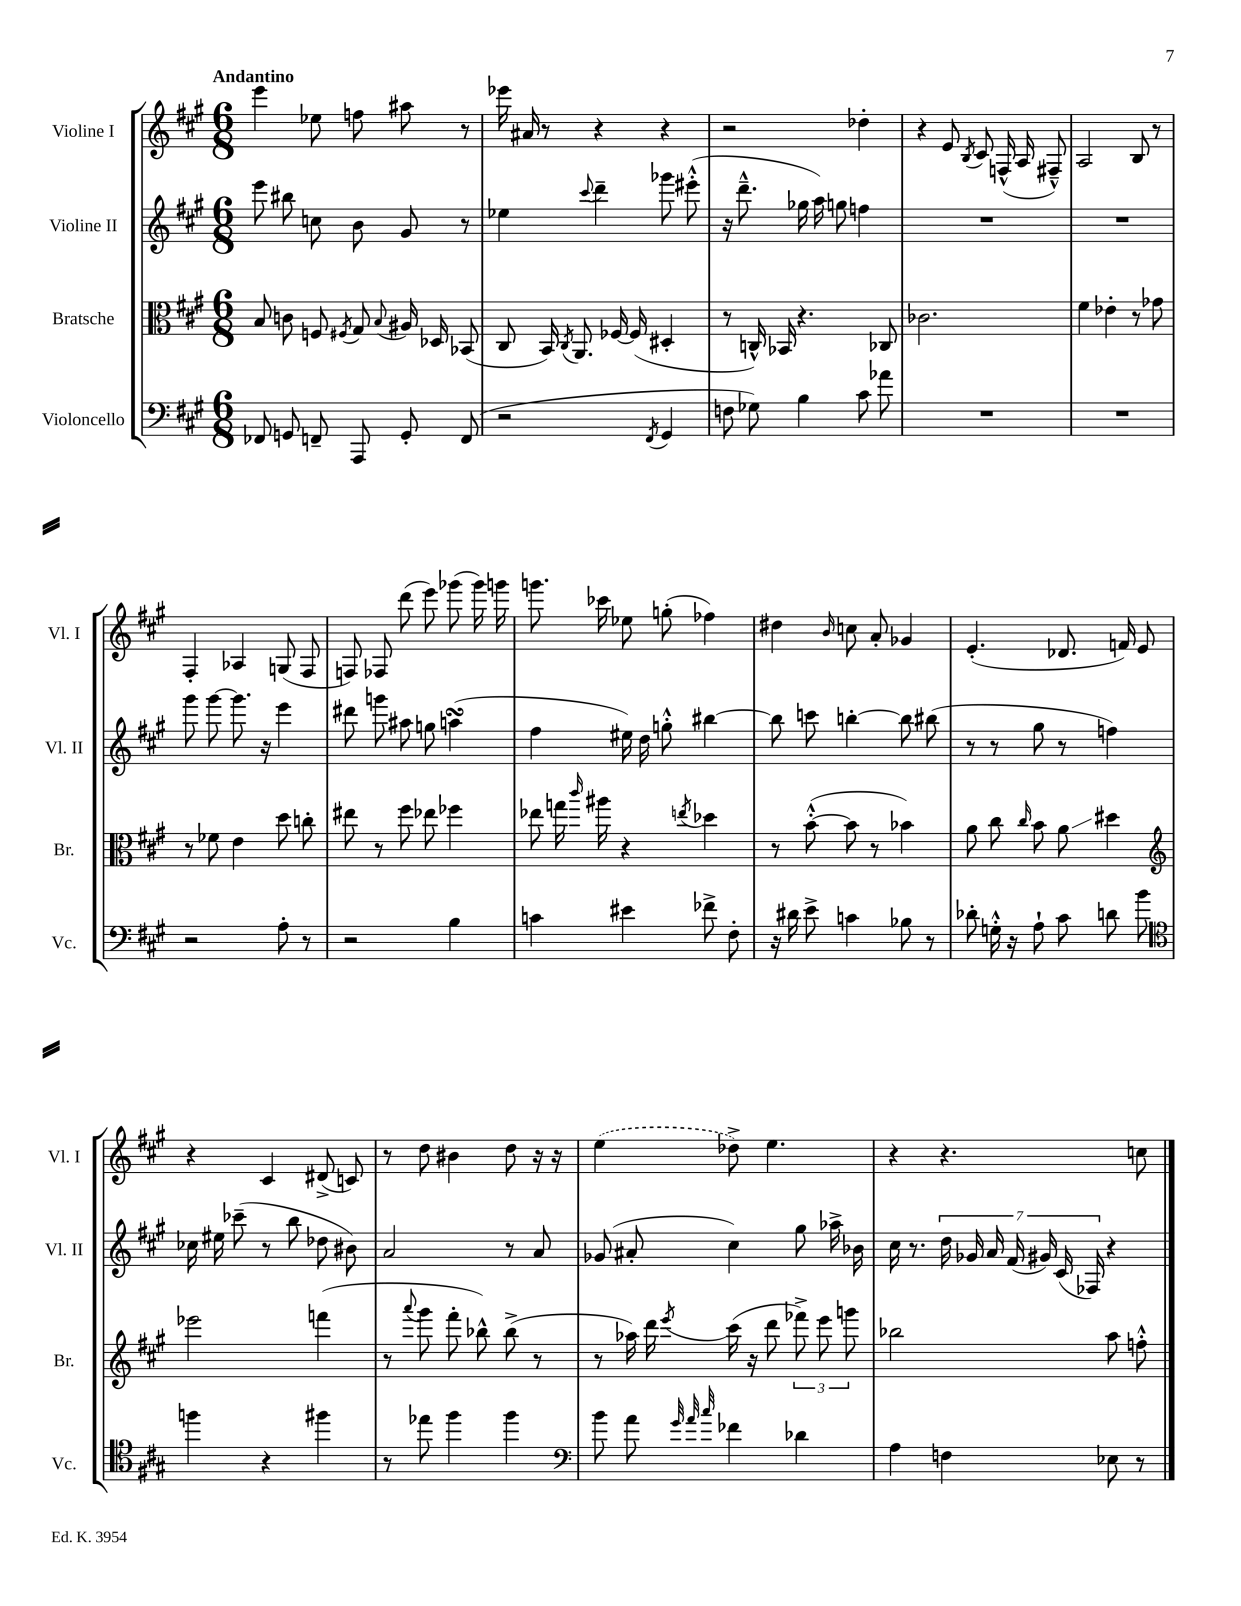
<<
\new StaffGroup <<
\new Staff = "s0" \with { instrumentName = "Violine I" shortInstrumentName = "Vl. I" } {
    \clef treble \key a \major \numericTimeSignature \time 6/8 \tempo "Andantino"
    \autoBeamOff e'''4 ees''8 f''8 ais''8 r8 |
    ees'''16 ais'16 r8 r4 r4 |
    r2 des''4-. |
    r4 e'8 \acciaccatura { b8 } cis'8 f16-^( a16 fis8---^) |
    a2 b8 r8 |
    fis4-. aes4 g8( fis8 |
    f8) fes8 d'''8( e'''8) ges'''8( ges'''16) g'''16 |
    g'''8. ces'''16 ees''8 g''8-.( fes''4) |
    dis''4 \grace { b'16 } c''8 a'8-. ges'4 |
    e'4.-.( des'8. f'16) e'8 |
    r4 cis'4 dis'8->( c'8) |
    r8 d''8 bis'4 d''8 r16 r16 |
    \once \slurDashed e''4( des''8->) e''4. |
    r4 r4. c''8 \bar "|." |
}
\new Staff = "s1" \with { instrumentName = "Violine II" shortInstrumentName = "Vl. II" } {
    \clef treble \key a \major \numericTimeSignature \time 6/8
    \autoBeamOff e'''8 bis''8 c''8 b'8 gis'8 r8 |
    ees''4 \appoggiatura { cis'''8 } d'''4-- ges'''8 eis'''8-.-^( |
    r16 d'''8.---^ ges''16 a''16) g''8 f''4 |
    R2. |
    R2. |
    gis'''8 gis'''8~ gis'''8. r16 e'''4 |
    dis'''8 g'''8 ais''8 g''8 a''4\turn( |
    fis''4 eis''16) d''16 g''8-.-^ bis''4~ |
    bis''8 c'''8 b''4~-. b''8 bis''8( |
    r8 r8 gis''8 r8 f''4) |
    ces''16 eis''16 ces'''8--( r8 b''8 des''8 bis'8) |
    a'2 r8 a'8 |
    ges'8( ais'8-. cis''4) gis''8 aes''16-> bes'16 |
    cis''16 r8. \tuplet 7/4 { d''16 ges'16 a'16 fis'16( gis'16) cis'16( fes16) } r4 \bar "|." |
}
\new Staff = "s2" \with { instrumentName = "Bratsche" shortInstrumentName = "Br." } {
    \clef alto \key a \major \numericTimeSignature \time 6/8
    \autoBeamOff b8 c'8 f8 \acciaccatura { fis8 } gis8 \appoggiatura { b8 } ais16 des16 bes,8( |
    cis8 b,16) \acciaccatura { cis8 } a,8. fes16~ fes16( dis4-. |
    r8 c16-^) bes,16 r4. ces8 |
    ces'2. |
    fis'4 ees'4-. r8 ges'8 |
    r8 fes'8 e'4 d''8 c''8-. |
    eis''8 r8 fis''8 ees''8 fes''4 |
    ees''8 g''16 \grace { cis'''16 } ais''16 r4 \acciaccatura { e''8 } des''4 |
    r8 b'8~-.-^( b'8 r8 bes'4) |
    a'8 cis''8 \grace { cis''16 } b'8 a'8\glissando dis''4 |
    \clef treble ees'''2 f'''4( |
    r8 \appoggiatura { a'''8 } gis'''8 fis'''8-. bes''8-^) bes''8->( r8 |
    r8 aes''16) d'''16 \acciaccatura { e'''8 } cis'''16( r16 d'''8 \tuplet 3/2 { fes'''8->) e'''8 g'''8 } |
    bes''2 a''8 f''8-.-^ \bar "|." |
}
\new Staff = "s3" \with { instrumentName = "Violoncello" shortInstrumentName = "Vc." } {
    \clef bass \key a \major \numericTimeSignature \time 6/8
    \autoBeamOff fes,8 g,8 f,8-- a,,8 g,8-. f,8( |
    r2 \acciaccatura { fis,8 } gis,4 |
    f8 ges8) b4 cis'8 aes'8 |
    R2. |
    R2. |
    r2 a8-. r8 |
    r2 b4 |
    c'4 eis'4 fes'8-> fis8-. |
    r16 dis'16 e'8-> c'4 bes8 r8 |
    des'8-. g16-.-^ r16 a8-! cis'8 d'8 b'8 |
    \clef tenor f''4 r4 fis''4 |
    r8 ees''8 fis''4 fis''4 |
    \clef bass b'8 a'8 \grace { gis'32 a'32 cis''32 } fes'4 des'4 |
    a4 f4 ees8 r8 \bar "|." |
}
>>
>>
\layout { \context { \Score \remove "Bar_number_engraver" } }
